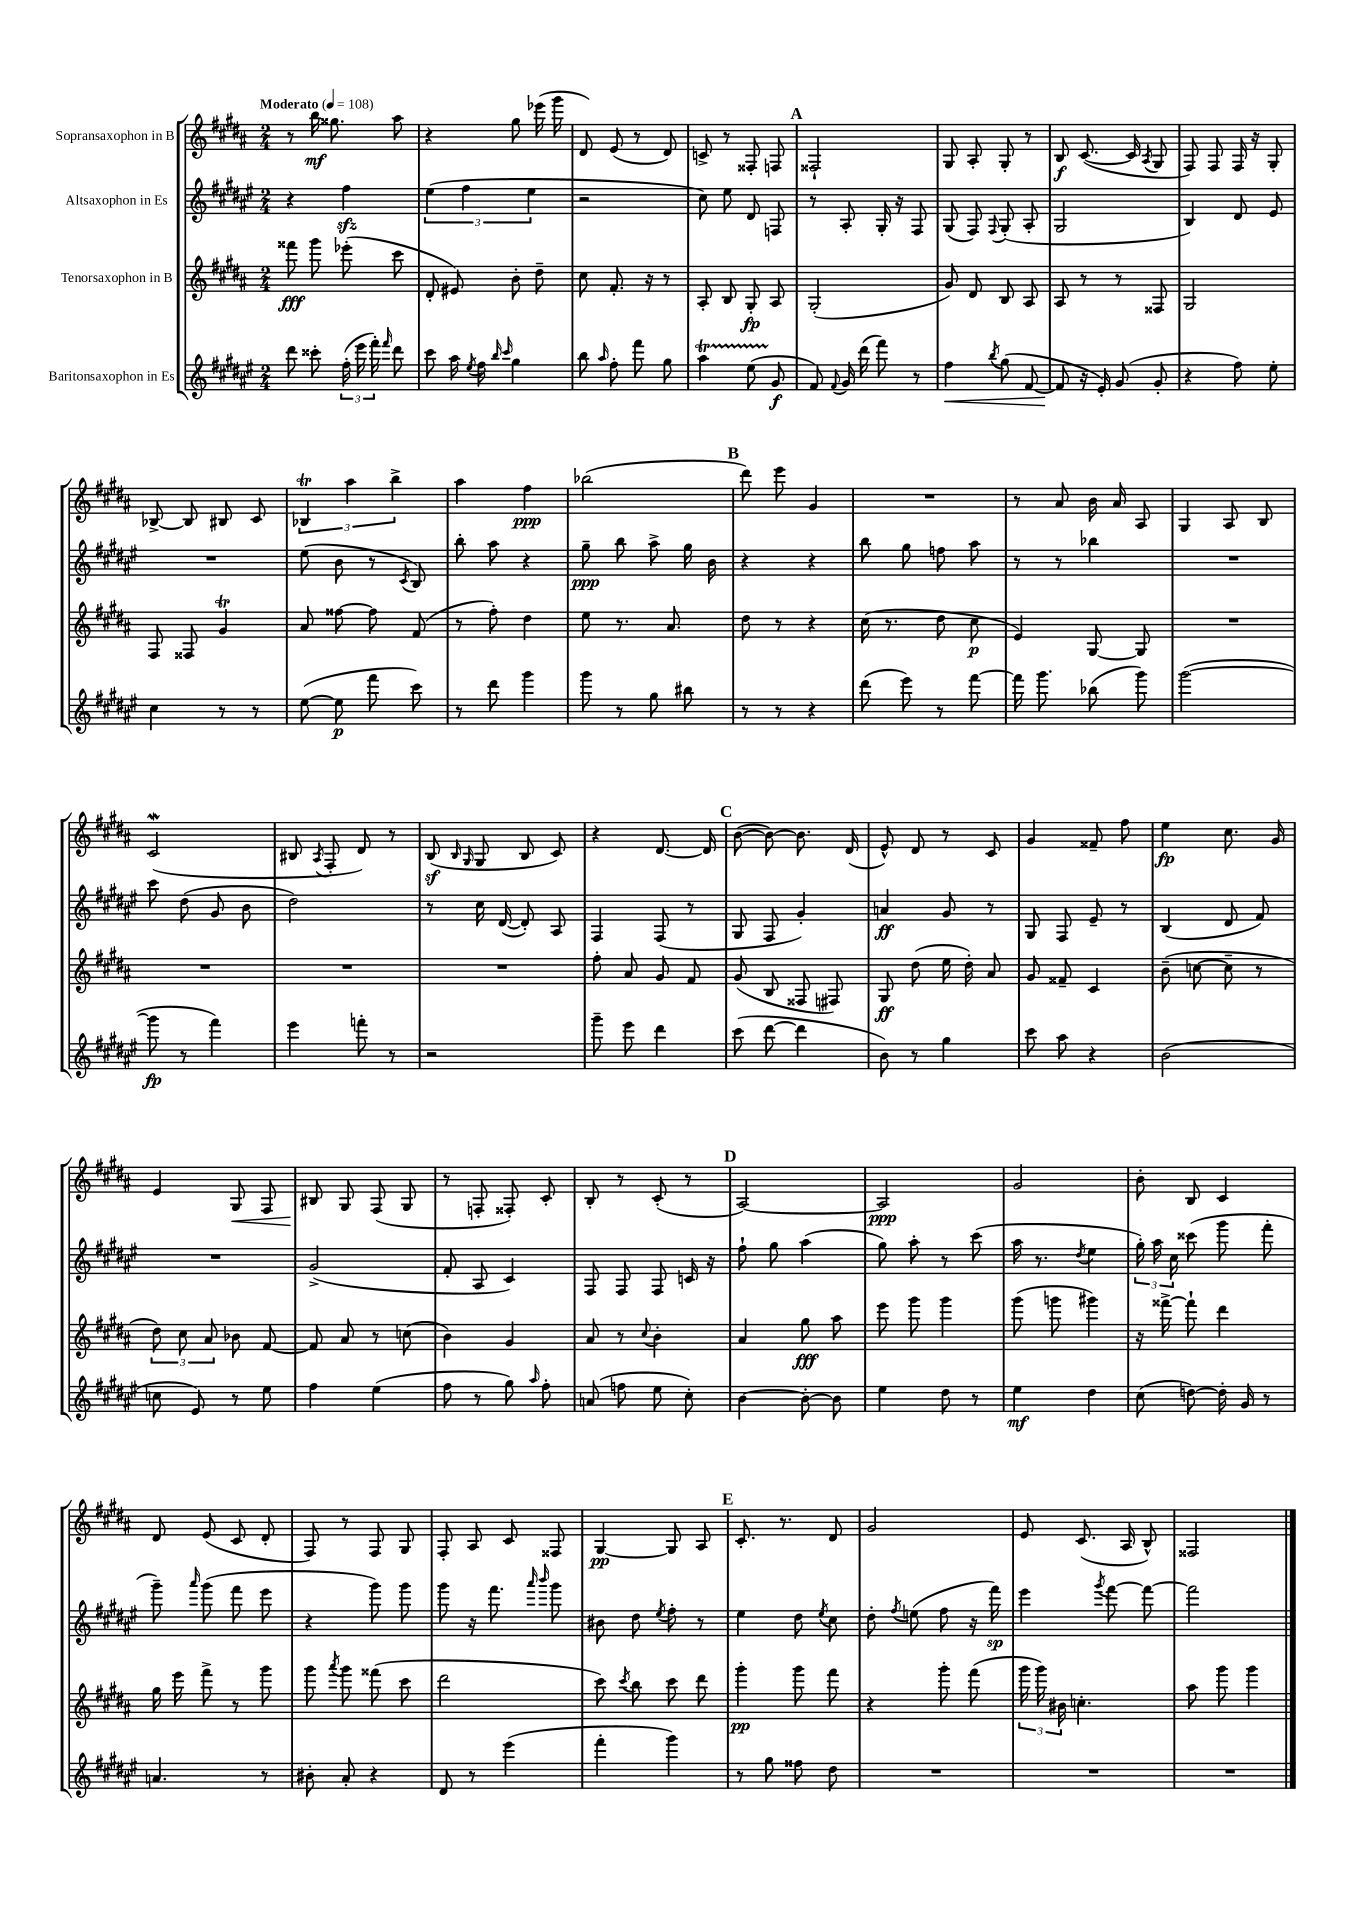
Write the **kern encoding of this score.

**kern	**dynam	**kern	**dynam	**kern	**dynam	**kern	**dynam
*part4	*part4	*part3	*part3	*part2	*part2	*part1	*part1
*staff4	*staff4	*staff3	*staff3	*staff2	*staff2	*staff1	*staff1
*I"Baritonsaxophon in Es	*	*I"Tenorsaxophon in B	*	*I"Altsaxophon in Es	*	*I"Sopransaxophon in B	*
*clefG2	*	*clefG2	*	*clefG2	*	*clefG2	*
*k[f#c#g#d#a#e#]	*	*k[f#c#g#d#a#]	*	*k[f#c#g#d#a#e#]	*	*k[f#c#g#d#a#]	*
*M2/4	*	*M2/4	*	*M2/4	*	*M2/4	*
*MM108	*	*MM108	*	*MM108	*	*MM108	*
=1	=1	=1	=1	=1	=1	=1	=1
!	!	!	!	!	!	!LO:TX:a:B:t=Moderato	!
8ddd#\	.	8fff##X\	fff	4r	.	8r	.
8ccc##X'\	.	8ggg#\	.	.	.	16bb\	mf
.	.	.	.	.	.	8.gg##X\	.
(24ff#'\	.	(8eee-X'\	.	4ff#zz\	.	.	.
24eee#\	.	.	.	.	.	.	.
24fff#'\)	.	.	.	.	.	.	.
16qqfff#/	.	.	.	.	.	.	.
8ddd#\	.	8ccc#\	.	.	.	8aa#\	.
=2	=2	=2	=2	=2	=2	=2	=2
8ccc#\	.	8d#'/	.	(6ee#\	.	4r	.
16aa#\	.	8e#X/)	.	.	.	.	.
.	.	.	.	6ff#\	.	.	.
8qee#/	.	.	.	.	.	.	.
16ff#\	.	.	.	.	.	.	.
16qqbb/	.	.	.	.	.	.	.
16qqccc#/	.	.	.	.	.	.	.
4gg#\	.	8b'\	.	.	.	8gg#\	.
.	.	.	.	6ee#\	.	.	.
.	.	8dd#~\	.	.	.	(16eee-X\	.
.	.	.	.	.	.	16ggg#\	.
=3	=3	=3	=3	=3	=3	=3	=3
8bb\	.	8cc#\	.	2r	.	8d#/)	.
16qqaa#/	.	.	.	.	.	.	.
8ff#'\	.	8.f#'/	.	.	.	(8e/	.
8fff#\	.	.	.	.	.	8r	.
.	.	16r	.	.	.	.	.
8gg#\	.	8r	.	.	.	8d#/)	.
=4	=4	=4	=4	=4	=4	=4	=4
4aa#t\	.	8A#'/	.	8cc#\)	.	8cn^/	.
.	.	8B/	.	8ee#\	.	8r	.
(8ee#TTT\	.	8G#'/	fp	8d#/	.	8F##X'/	.
8g#/	f	8A#/	.	8Fn/	.	8Fn/	.
!!LO:REH:place=s1:t=A
=5	=5	=5	=5	=5	=5	=5	=5
8f#/)	.	(2G#'/	.	8r	.	2F##X`/	.
8qqf#/	.	.	.	.	.	.	.
16g#/	.	.	.	8A#'/	.	.	.
(16ddd#\	.	.	.	.	.	.	.
8fff#\)	.	.	.	16G#'/	.	.	.
.	.	.	.	16r	.	.	.
8r	.	.	.	8F#/	.	.	.
=6	=6	=6	=6	=6	=6	=6	=6
!	!LO:HP:b	!	!	!	!	!	!
4ff#\	<	8g#/)	.	(8G#/	.	8G#/	.
.	.	8d#/	.	8F#/)	.	8A#'/	.
8qbb/	.	.	.	8qqF#/	.	.	.
(8gg#\	.	8B/	.	(8G#'/	.	8G#'/	.
[8f#/	.	8A#/	.	8A#'/	.	8r	.
=7	=7	=7	=7	=7	=7	=7	=7
8f#/]	.	8A#/	.	2G#/	.	8B/	f
16r	[	8r	.	.	.	([8.c#/	.
16e#'/)	.	.	.	.	.	.	.
(8g#/	.	8r	.	.	.	.	.
.	.	.	.	.	.	16c#/]	.
.	.	.	.	.	.	8qA#/	.
8g#'/	.	8F##X/	.	.	.	8G#/	.
=8	=8	=8	=8	=8	=8	=8	=8
4r	.	2G#/	.	4B/)	.	8F#/)	.
.	.	.	.	.	.	8F#/	.
8ff#\)	.	.	.	8d#/	.	16F#/	.
.	.	.	.	.	.	16r	.
8ee#'\	.	.	.	8e#/	.	8G#'/	.
!!LO:LB:g=z
=9	=9	=9	=9	=9	=9	=9	=9
4cc#\	.	8F#/	.	2r	.	[8B-X^/	.
.	.	8F##X/	.	.	.	8B-/]	.
8r	.	4g#T/	.	.	.	8B#X/	.
8r	.	.	.	.	.	8c#/	.
=10	=10	=10	=10	=10	=10	=10	=10
([8ee#\	.	8a#/	.	(8ee#\	.	6B-XT/	.
8ee#\]	p	[8ff##X\	.	8b\	.	.	.
.	.	.	.	.	.	6aa#\	.
8fff#\	.	8ff##\]	.	8r	.	.	.
.	.	.	.	.	.	6bb^\	.
.	.	.	.	8qc#/	.	.	.
8ccc#\)	.	(8f#/	.	8B/)	.	.	.
=11	=11	=11	=11	=11	=11	=11	=11
8r	.	8r	.	8bb'\	.	4aa#\	.
8ddd#\	.	8ff#'\)	.	8aa#\	.	.	.
4ggg#\	.	4dd#\	.	4r	.	4ff#\	ppp
=12	=12	=12	=12	=12	=12	=12	=12
8ggg#\	.	8ee\	.	8gg#~\	ppp	(2bb-X\	.
8r	.	8.r	.	8bb\	.	.	.
8gg#\	.	.	.	8aa#^\	.	.	.
.	.	8.a#/	.	.	.	.	.
8bb#X\	.	.	.	16gg#\	.	.	.
.	.	.	.	16b\	.	.	.
!!LO:REH:place=s1:t=B
=13	=13	=13	=13	=13	=13	=13	=13
8r	.	8dd#\	.	4r	.	8ddd#\)	.
8r	.	8r	.	.	.	8eee\	.
4r	.	4r	.	4r	.	4g#/	.
=14	=14	=14	=14	=14	=14	=14	=14
(8ddd#\	.	(16cc#\	.	8bb\	.	2r	.
.	.	8.r	.	.	.	.	.
8eee#\)	.	.	.	8gg#\	.	.	.
8r	.	8dd#\	.	8ffn\	.	.	.
[8fff#\	.	8cc#\	p	8aa#\	.	.	.
=15	=15	=15	=15	=15	=15	=15	=15
16fff#\]	.	4e/)	.	8r	.	8r	.
8.ggg#\	.	.	.	.	.	.	.
.	.	.	.	8r	.	8a#/	.
(8bb-X\	.	[8G#/	.	4bb-X\	.	16b\	.
.	.	.	.	.	.	16a#/	.
8ggg#\)	.	8G#/]	.	.	.	8A#/	.
=16	=16	=16	=16	=16	=16	=16	=16
([2ggg#\	.	2r	.	2r	.	4G#/	.
.	.	.	.	.	.	8A#/	.
.	.	.	.	.	.	8B/	.
!!LO:LB:g=z
=17	=17	=17	=17	=17	=17	=17	=17
8ggg#\]	fp	2r	.	8ccc#\	.	(2c#W/	.
8r	.	.	.	(8dd#\	.	.	.
4fff#\)	.	.	.	8g#/	.	.	.
.	.	.	.	8b\	.	.	.
=18	=18	=18	=18	=18	=18	=18	=18
4eee#\	.	2r	.	2dd#\)	.	8B#X/	.
.	.	.	.	.	.	8qA#/	.
.	.	.	.	.	.	8F#'/	.
8fffn'\	.	.	.	.	.	8d#/)	.
8r	.	.	.	.	.	8r	.
=19	=19	=19	=19	=19	=19	=19	=19
2r	.	2r	.	8r	.	(8Bz/	.
.	.	.	.	.	.	16qqB/	.
.	.	.	.	.	.	16qqG#/	.
.	.	.	.	16cc#\	.	8G#/	.
.	.	.	.	([16d#/	.	.	.
.	.	.	.	8d#'/])	.	8B/	.
.	.	.	.	8A#/	.	8c#/)	.
=20	=20	=20	=20	=20	=20	=20	=20
8ggg#~\	.	8ff#'\	.	4F#/	.	4r	.
8eee#\	.	8a#/	.	.	.	.	.
4ddd#\	.	8g#/	.	(8F#/	.	[8.d#/	.
.	.	8f#/	.	8r	.	.	.
.	.	.	.	.	.	16d#/]	.
!!LO:REH:place=s1:t=C
=21	=21	=21	=21	=21	=21	=21	=21
(8ccc#\	.	(8g#/	.	8G#/	.	([8b\	.
[8ddd#\	.	8B/	.	8F#/	.	8b\_)	.
4ddd#\]	.	8F##X/	.	4g#'/)	.	8.b\]	.
.	.	8F#X/)	.	.	.	.	.
.	.	.	.	.	.	(16d#/	.
=22	=22	=22	=22	=22	=22	=22	=22
8b\)	.	8G#/	ff	4an/	ff	8e^^/)	.
8r	.	(8dd#\	.	.	.	8d#/	.
4gg#\	.	16ee\	.	8g#/	.	8r	.
.	.	16dd#'\)	.	.	.	.	.
.	.	8a#/	.	8r	.	8c#/	.
=23	=23	=23	=23	=23	=23	=23	=23
8ccc#\	.	8g#/	.	8G#/	.	4g#/	.
8aa#\	.	8f##X~/	.	8F#/	.	.	.
4r	.	4c#/	.	8e#~/	.	8f##X~/	.
.	.	.	.	8r	.	8ff#\	.
=24	=24	=24	=24	=24	=24	=24	=24
(2b\	.	(8b~\	.	(4B/	.	4ee\	fp
.	.	[8ccn\	.	.	.	.	.
.	.	8cc~\]	.	8d#/	.	8.cc#\	.
.	.	8r	.	8f#/)	.	.	.
.	.	.	.	.	.	16g#/	.
!!LO:LB:g=z
=25	=25	=25	=25	=25	=25	=25	=25
8ccn\	.	12dd#\)	.	2r	.	4e/	.
.	.	12cc#\	.	.	.	.	.
8e#/)	.	.	.	.	.	.	.
.	.	12a#/	.	.	.	.	.
!	!	!	!	!	!	!	!LO:HP:b
8r	.	8b-X\	.	.	.	8G#/	<
8ee#\	.	[8f#/	.	.	.	8F#/	.
=26	=26	=26	=26	=26	=26	=26	=26
4ff#\	.	8f#/]	.	(2g#^/	.	8B#X/	.
.	.	8a#/	.	.	.	8G#/	[
(4ee#\	.	8r	.	.	.	(8F#/	.
.	.	(8ccn\	.	.	.	8G#/	.
=27	=27	=27	=27	=27	=27	=27	=27
8ff#\	.	4b\)	.	8f#'/	.	8r	.
8r	.	.	.	8A#/	.	8Fn'/	.
8gg#\)	.	4g#/	.	4c#/)	.	8F##X'/)	.
16qqaa#/	.	.	.	.	.	.	.
8ff#'\	.	.	.	.	.	8c#'/	.
=28	=28	=28	=28	=28	=28	=28	=28
(8an/	.	8a#/	.	8F#/	.	8B'/	.
8ffn\	.	8r	.	8F#/	.	8r	.
.	.	8qqcc#/	.	.	.	.	.
8ee#\	.	4b'\	.	8F#/	.	(8c#'/	.
8cc#'\)	.	.	.	16cn/	.	8r	.
.	.	.	.	16r	.	.	.
!!LO:REH:place=s1:t=D
=29	=29	=29	=29	=29	=29	=29	=29
[4b\	.	4a#/	.	8ff#`\	.	[2A#/)	.
.	.	.	.	8gg#\	.	.	.
8b'\_	.	8gg#\	fff	(4aa#\	.	.	.
8b\]	.	8aa#\	.	.	.	.	.
=30	=30	=30	=30	=30	=30	=30	=30
4ee#\	.	8eee\	.	8gg#\)	.	2A#/]	ppp
.	.	8ggg#\	.	8aa#'\	.	.	.
8dd#\	.	4ggg#\	.	8r	.	.	.
8r	.	.	.	(8ccc#\	.	.	.
=31	=31	=31	=31	=31	=31	=31	=31
4ee#\	mf	(8ggg#\	.	16aa#\	.	2g#/	.
.	.	.	.	8.r	.	.	.
.	.	8gggn\	.	.	.	.	.
.	.	.	.	8qdd#/	.	.	.
4dd#\	.	4ggg#X\)	.	4ee#\	.	.	.
=32	=32	=32	=32	=32	=32	=32	=32
(8cc#\	.	16r	.	24gg#'\)	.	8b'\	.
.	.	.	.	24aa#\	.	.	.
.	.	[16fff##X^\	.	.	.	.	.
.	.	.	.	24cc#\	.	.	.
[8ddn\)	.	8fff##`\]	.	(8ccc##X\	.	8B/	.
16dd'\]	.	4ddd#\	.	8ggg#\	.	4c#/	.
16g#/	.	.	.	.	.	.	.
8r	.	.	.	8fff#'\	.	.	.
!!LO:LB:g=z
=33	=33	=33	=33	=33	=33	=33	=33
4.an/	.	16gg#\	.	8ggg#~\)	.	8d#/	.
.	.	16eee\	.	.	.	.	.
.	.	.	.	16qqaaa#/	.	.	.
.	.	8fff#^\	.	(8ggg#\	.	(8e/	.
.	.	8r	.	8fff#\	.	8c#/	.
8r	.	8ggg#\	.	8eee#\	.	8d#'/	.
=34	=34	=34	=34	=34	=34	=34	=34
8b#X'\	.	8ggg#\	.	4r	.	8F#/)	.
.	.	8qaaa#/	.	.	.	.	.
8a#'/	.	8ggg#\	.	.	.	8r	.
4r	.	(8fff##X\	.	8ggg#\)	.	8F#/	.
.	.	8ccc#\	.	8ggg#\	.	8G#/	.
=35	=35	=35	=35	=35	=35	=35	=35
8d#/	.	2ddd#\	.	8ggg#\	.	8F#'/	.
8r	.	.	.	16r	.	8A#/	.
.	.	.	.	8.fff#\	.	.	.
(4eee#\	.	.	.	.	.	8c#/	.
.	.	.	.	16qqaaa#/	.	.	.
.	.	.	.	16qqbbb/	.	.	.
.	.	.	.	8ggg#\	.	8F##X/	.
=36	=36	=36	=36	=36	=36	=36	=36
4fff#'\	.	8ccc#\)	.	8b#X\	.	[4G#/	pp
.	.	8qccc#/	.	.	.	.	.
.	.	8bb\	.	8dd#\	.	.	.
.	.	.	.	8qee#/	.	.	.
4ggg#\)	.	8ccc#\	.	8ff#'\	.	8G#/]	.
.	.	8ddd#\	.	8r	.	8A#/	.
!!LO:REH:place=s1:t=E
=37	=37	=37	=37	=37	=37	=37	=37
8r	.	4ggg#'\	pp	4ee#\	.	8.c#'/	.
8gg#\	.	.	.	.	.	.	.
.	.	.	.	.	.	8.r	.
8ff##X\	.	8ggg#\	.	8dd#\	.	.	.
.	.	.	.	8qee#/	.	.	.
8dd#\	.	8fff#\	.	8cc#\	.	8d#/	.
=38	=38	=38	=38	=38	=38	=38	=38
2r	.	4r	.	8dd#'\	.	2g#/	.
.	.	.	.	8qff#/	.	.	.
.	.	.	.	(8een\	.	.	.
.	.	8ggg#'\	.	8ff#\	.	.	.
.	.	(8fff#\	.	16r	.	.	.
.	.	.	.	16fff#\)	sp	.	.
=39	=39	=39	=39	=39	=39	=39	=39
2r	.	24ggg#\	.	4eee#\	.	8e/	.
.	.	24ggg#\)	.	.	.	.	.
.	.	24b#X\	.	.	.	.	.
.	.	4.ccn'\	.	.	.	(8.c#/	.
.	.	.	.	8qggg#/	.	.	.
.	.	.	.	[8fff#\	.	.	.
.	.	.	.	.	.	16A#/	.
.	.	.	.	8fff#\_	.	8B^^/)	.
=40	=40	=40	=40	=40	=40	=40	=40
2r	.	8aa#\	.	2fff#\]	.	2F##X/	.
.	.	8ggg#\	.	.	.	.	.
.	.	4ggg#\	.	.	.	.	.
==	==	==	==	==	==	==	==
*-	*-	*-	*-	*-	*-	*-	*-
